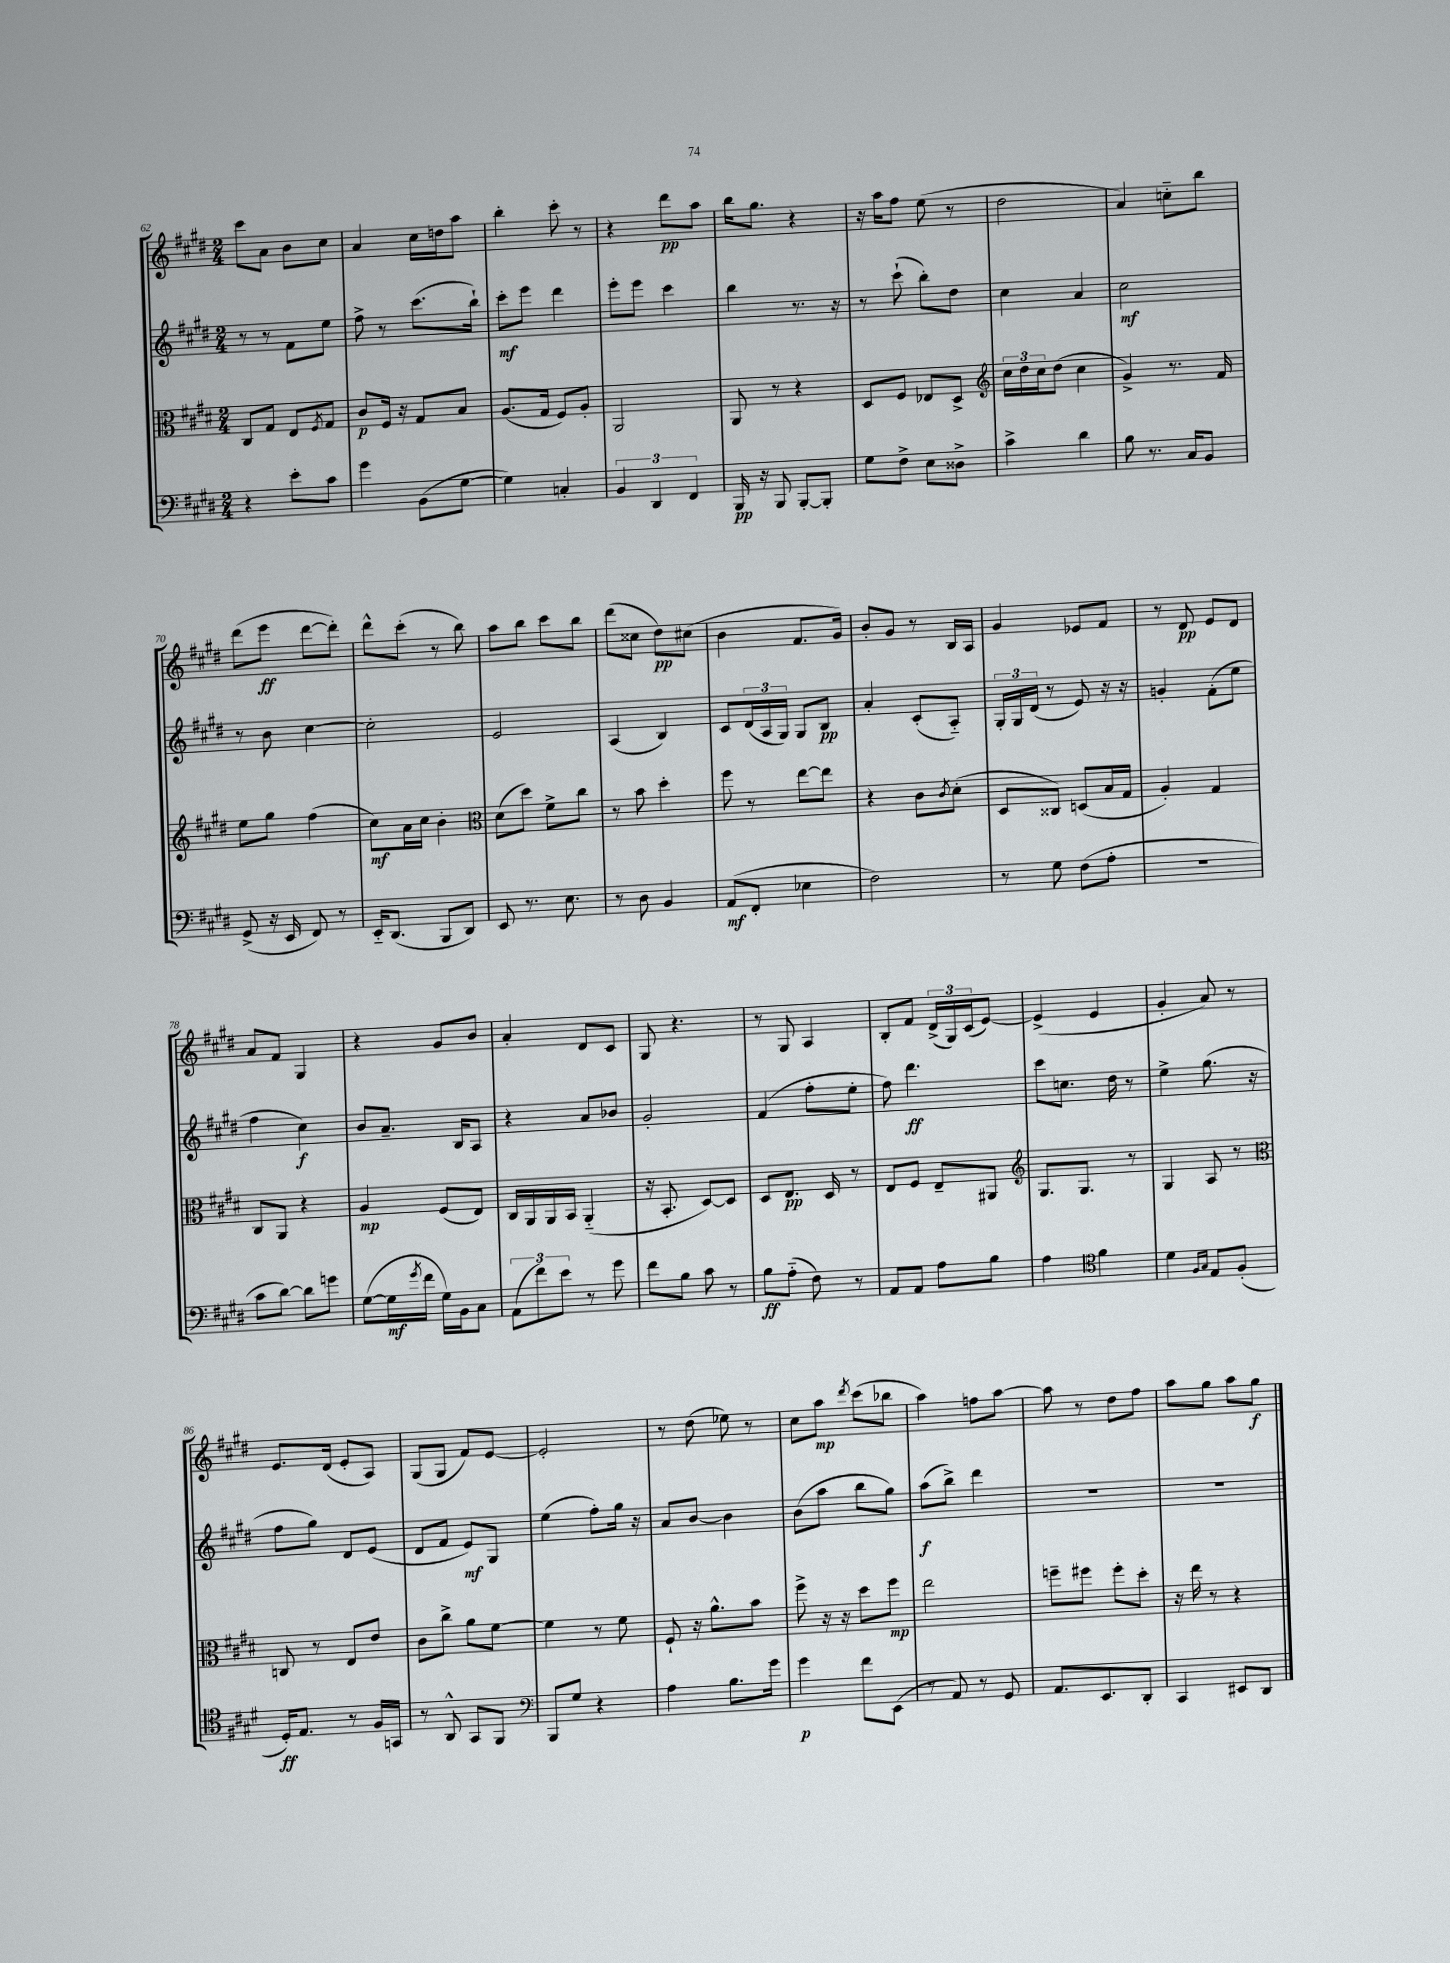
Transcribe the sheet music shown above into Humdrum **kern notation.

**kern	**dynam	**kern	**dynam	**kern	**dynam	**kern	**dynam
*part4	*part4	*part3	*part3	*part2	*part2	*part1	*part1
*staff4	*staff4	*staff3	*staff3	*staff2	*staff2	*staff1	*staff1
*clefF4	*	*clefC3	*	*clefG2	*	*clefG2	*
*k[f#c#g#d#]	*	*k[f#c#g#d#]	*	*k[f#c#g#d#]	*	*k[f#c#g#d#]	*
*M2/4	*	*M2/4	*	*M2/4	*	*M2/4	*
=62	=62	=62	=62	=62	=62	=62	=62
4r	.	8C#/L	.	8r	.	8ccc#\L	.
.	.	8G#/J	.	8r	.	8a\J	.
8e'\L	.	8E/L	.	8f#\L	.	8b\L	.
.	.	8qF#/	.	.	.	.	.
8c#\J	.	8G#/J	.	8ee\J	.	8cc#\J	.
=63	=63	=63	=63	=63	=63	=63	=63
4g#\	.	8c#/L	p	8ff#^\	.	4a/	.
.	.	16F#/Jk	.	8r	.	.	.
.	.	16r	.	.	.	.	.
(8BB\L	.	8G#/L	.	(8.ccc#\L	.	16cc#\LL	.
.	.	.	.	.	.	16ddn\J	.
[8G#\J	.	8B/J	.	.	.	8aa\J	.
.	.	.	.	16bb`\Jk)	.	.	.
=64	=64	=64	=64	=64	=64	=64	=64
4G#\])	.	(8.A/L	.	8ccc#'\L	mf	4bb'\	.
.	.	.	.	8eee\J	.	.	.
.	.	16G#/Jk	.	.	.	.	.
4Cn'/	.	8F#/L)	.	4ddd#\	.	8ccc#'\	.
.	.	8A'/J	.	.	.	8r	.
=65	=65	=65	=65	=65	=65	=65	=65
6BB/	.	2AA/	.	8eee'\L	.	4r	.
.	.	.	.	8eee\J	.	.	.
6DD#/	.	.	.	.	.	.	.
.	.	.	.	4ccc#\	.	8ddd#\L	pp
6FF#/	.	.	.	.	.	.	.
.	.	.	.	.	.	8aa\J	.
=66	=66	=66	=66	=66	=66	=66	=66
16BBB/	pp	8AA/	.	4bb\	.	16bb\KL	.
16r	.	.	.	.	.	8.gg#\J	.
8BBB/	.	8r	.	.	.	.	.
[8BBB'/L	.	4r	.	8.r	.	4r	.
8BBB'/J]	.	.	.	.	.	.	.
.	.	.	.	16r	.	.	.
=67	=67	=67	=67	=67	=67	=67	=67
8G#\L	.	8D#/L	.	8r	.	16r	.
.	.	.	.	.	.	16aa\KL	.
8F#^\J	.	8F#/J	.	(8ccc#`\	.	8ff#\J	.
8E\L	.	8E-X/L	.	8bb'\L)	.	(8ee\	.
8D##X^\J	.	8D#^/J	.	8dd#\J	.	8r	.
=68	=68	=68	=68	=68	=68	=68	=68
*	*	*clefG2	*	*	*	*	*
4c#^\	.	24cc#\LL	.	4cc#\	.	2dd#\	.
.	.	24dd#\	.	.	.	.	.
.	.	24cc#\J	.	.	.	.	.
.	.	(8dd#\J	.	.	.	.	.
4d#\	.	4cc#\	.	4a/	.	.	.
=69	=69	=69	=69	=69	=69	=69	=69
8B\	.	4g#^/)	.	2cc#\	mf	4a/)	.
8.r	.	.	.	.	.	.	.
.	.	8.r	.	.	.	8ccn\L	.
16C#/KL	.	.	.	.	.	.	.
8BB/J	.	.	.	.	.	8bb\J	.
.	.	16f#/	.	.	.	.	.
!!LO:LB:g=z
=70	=70	=70	=70	=70	=70	=70	=70
(8GG#^/	.	8ee\L	.	8r	.	(8ddd#\L	.
16r	.	8gg#\J	.	8b\	.	8eee\J	ff
16EE/	.	.	.	.	.	.	.
8FF#/)	.	(4ff#\	.	[4cc#\	.	[8ddd#\L	.
8r	.	.	.	.	.	8ddd#'\J])	.
=71	=71	=71	=71	=71	=71	=71	=71
16EE/KL	.	8cc#\L)	mf	2cc#'\]	.	8ddd#^^\L	.
(8.DD#/J	.	.	.	.	.	.	.
.	.	16a\L	.	.	.	(8ccc#'\J	.
.	.	16cc#\JJ	.	.	.	.	.
8BBB/L	.	4b'\	.	.	.	8r	.
8DD#/J)	.	.	.	.	.	8bb\)	.
=72	=72	=72	=72	=72	=72	=72	=72
*	*	*clefC3	*	*	*	*	*
8EE/	.	(8d#\L	.	2e/	.	8aa\L	.
8.r	.	8dd#\J)	.	.	.	8bb\J	.
.	.	8f#^\L	.	.	.	8ccc#\L	.
8.E\	.	.	.	.	.	.	.
.	.	8cc#\J	.	.	.	8bb\J	.
=73	=73	=73	=73	=73	=73	=73	=73
8r	.	8r	.	(4A/	.	(8ddd#\L	.
8D#\	.	8b\	.	.	.	8cc##X\J	.
4BB/	.	4dd#'\	.	4B/)	.	8dd#\L)	pp
.	.	.	.	.	.	(8cc#X\J	.
=74	=74	=74	=74	=74	=74	=74	=74
(8AA/L	mf	8ff#\	.	8c#/L	.	4b\	.
8FF#'/J	.	8r	.	(24d#/L	.	.	.
.	.	.	.	24A/	.	.	.
.	.	.	.	24G#/JJ)	.	.	.
4E-X\	.	[8ee\L	.	8G#/L	.	8.f#/L	.
.	.	8ee\J]	.	8B/J	pp	.	.
.	.	.	.	.	.	16g#/Jk)	.
=75	=75	=75	=75	=75	=75	=75	=75
2F#\)	.	4r	.	4a'/	.	8b'/L	.
.	.	.	.	.	.	8g#/J	.
.	.	8c#\L	.	(8c#'/L	.	8r	.
.	.	8qc#/	.	.	.	.	.
.	.	(8d#'\J	.	8A/J)	.	16B/LL	.
.	.	.	.	.	.	16A/JJ	.
=76	=76	=76	=76	=76	=76	=76	=76
8r	.	8D#/L	.	24G#'/LL	.	4g#/	.
.	.	.	.	24G#/	.	.	.
.	.	.	.	(24d#/JJ	.	.	.
8G#\	.	8C##X/J)	.	8r	.	.	.
(8F#\L	.	(8Dn/L	.	8e/)	.	8e-X/L	.
8A'\J	.	16B/L	.	16r	.	8f#/J	.
.	.	16G#/JJ	.	16r	.	.	.
=77	=77	=77	=77	=77	=77	=77	=77
2r	.	4A'/)	.	4gn'/	.	8r	.
.	.	.	.	.	.	8d#/	pp
.	.	4G#/	.	(8f#'\L	.	8e/L	.
.	.	.	.	8ee\J	.	8d#/J	.
!!LO:LB:g=z
=78	=78	=78	=78	=78	=78	=78	=78
8c#\L	.	8C#/L	.	4ff#\	.	8a/L	.
[8d#\J)	.	8AA/J	.	.	.	8f#/J	.
8d#\L]	.	4r	.	4cc#\)	f	4G#/	.
8gn\J	.	.	.	.	.	.	.
=79	=79	=79	=79	=79	=79	=79	=79
([8G#\L	.	4A/	mp	8b/L	.	4r	.
16G#\L]	mf	.	.	8.a~/J	.	.	.
8qg#/	.	.	.	.	.	.	.
16f#\JJ	.	.	.	.	.	.	.
16G#\LL)	.	(8F#/L	.	.	.	8g#/L	.
16BB\J	.	.	.	16B/KL	.	.	.
8C#\J	.	8E/J)	.	8A/J	.	8b/J	.
=80	=80	=80	=80	=80	=80	=80	=80
(12AA\L	.	16C#/LL	.	4r	.	4a'/	.
.	.	16AA/	.	.	.	.	.
12f#\)	.	.	.	.	.	.	.
.	.	16AA/	.	.	.	.	.
12e\J	.	.	.	.	.	.	.
.	.	16BB/JJ	.	.	.	.	.
8r	.	(4AA/	.	8a/L	.	8d#/L	.
8g#\	.	.	.	8b-X/J	.	8c#/J	.
=81	=81	=81	=81	=81	=81	=81	=81
8f#\L	.	16r	.	2g#'/	.	8G#/	.
.	.	8.BB'/	.	.	.	.	.
8B\J	.	.	.	.	.	4.r	.
8c#\	.	[8D#/L)	.	.	.	.	.
8r	.	8D#/J]	.	.	.	.	.
=82	=82	=82	=82	=82	=82	=82	=82
8B\L	ff	8D#/L	.	(4f#/	.	8r	.
(8A\J	.	8.E/J	pp	.	.	8G#/	.
8F#\)	.	.	.	8ff#'\L	.	4A/	.
.	.	16D#/	.	.	.	.	.
8r	.	8r	.	8ee'\J	.	.	.
=83	=83	=83	=83	=83	=83	=83	=83
8AA/L	.	8E/L	.	8ff#\)	.	8B'/L	.
8AA/J	.	8F#/J	.	4.ddd#\	ff	8f#/J	.
8A\L	.	8E~/L	.	.	.	(24d#^/LL	.
.	.	.	.	.	.	24G#/)	.
.	.	.	.	.	.	(24c#/J	.
8B\J	.	8AA#X/J	.	.	.	[8e/J)	.
=84	=84	=84	=84	=84	=84	=84	=84
*	*	*clefG2	*	*	*	*	*
4A\	.	8.G#/L	.	8ccc#\L	.	(4e^/]	.
.	.	.	.	8.ccn\J	.	.	.
.	.	8.G#/J	.	.	.	.	.
*clefC4	*	*	*	*	*	*	*
4f#\	.	.	.	.	.	4e/	.
.	.	.	.	16dd#\	.	.	.
.	.	8r	.	8r	.	.	.
=85	=85	=85	=85	=85	=85	=85	=85
4d#\	.	4G#/	.	4ee^\	.	4g#'/	.
16qqF#/LL	.	.	.	.	.	.	.
16qqG#/JJ	.	.	.	.	.	.	.
8E/L	.	8A/	.	(8.gg#\	.	8a/)	.
(8F#'/J	.	8r	.	.	.	8r	.
.	.	.	.	16r	.	.	.
!!LO:LB:g=z
=86	=86	=86	=86	=86	=86	=86	=86
*	*	*clefC3	*	*	*	*	*
16D#'/KL)	ff	8Cn/	.	8ff#\L	.	8.e/L	.
8.E/J	.	.	.	.	.	.	.
.	.	8r	.	8gg#\J)	.	.	.
.	.	.	.	.	.	(16d#/Jk	.
8r	.	8E/L	.	8d#/L	.	8e'/L	.
16F#/LL	.	8e/J	.	(8e/J	.	8A/J)	.
16GGn/JJ	.	.	.	.	.	.	.
=87	=87	=87	=87	=87	=87	=87	=87
8r	.	8c#\L	.	8d#/L	.	(8G#/L	.
8AA^^/	.	8cc#^\J	.	8f#/J	.	8G#/J	.
8GG#/L	.	8a\L	.	8e/L)	mf	8f#/L)	.
8FF#/J	.	[8f#\J	.	8G#/J	.	[8e/J	.
=88	=88	=88	=88	=88	=88	=88	=88
*clefF4	*	*	*	*	*	*	*
8BBB/L	.	4f#\]	.	(4ee\	.	2e'/]	.
8G#/J	.	.	.	.	.	.	.
4r	.	8r	.	8ff#'\L)	.	.	.
.	.	8f#\	.	16gg#\Jk	.	.	.
.	.	.	.	16r	.	.	.
=89	=89	=89	=89	=89	=89	=89	=89
4A\	.	8F#`/	.	8a/L	.	8r	.
.	.	16r	.	[8b/J	.	(8dd#\	.
.	.	8.a^^\L	.	.	.	.	.
8.B\L	.	.	.	4b\]	.	8ee-X\)	.
.	.	8b\J	.	.	.	8r	.
16g#\Jk	.	.	.	.	.	.	.
=90	=90	=90	=90	=90	=90	=90	=90
4g#\	p	8ff#^\	.	(8b\L	.	8cc#\L	.
.	.	16r	.	8aa\J	.	8aa\J	mp
.	.	16r	.	.	.	.	.
.	.	.	.	.	.	8qddd#/	.
8f#\L	.	8dd#\L	.	8bb\L	.	(8ccc#\L	.
(8EE\J	.	8ff#\J	mp	8gg#\J)	.	8bb-X\J	.
=91	=91	=91	=91	=91	=91	=91	=91
8r	.	2ee\	.	(8aa\L	f	4aa\)	.
8AA/)	.	.	.	8bb^\J)	.	.	.
8r	.	.	.	4ddd#\	.	8ffn\L	.
8GG#/	.	.	.	.	.	[8aa\J	.
=92	=92	=92	=92	=92	=92	=92	=92
8.AA/L	.	8ffn~\L	.	2r	.	8aa\]	.
.	.	8ff#X\J	.	.	.	8r	.
8.EE/	.	.	.	.	.	.	.
.	.	8ff#'\L	.	.	.	8dd#\L	.
8DD#'/J	.	8dd#'\J	.	.	.	8ff#\J	.
=93	=93	=93	=93	=93	=93	=93	=93
4CC#/	.	16r	.	2r	.	8aa\L	.
.	.	16ee\	.	.	.	.	.
.	.	8r	.	.	.	8gg#\J	.
8EE#X/L	.	4r	.	.	.	8aa\L	.
8DD#/J	.	.	.	.	.	8gg#\J	f
==	==	==	==	==	==	==	==
*-	*-	*-	*-	*-	*-	*-	*-
